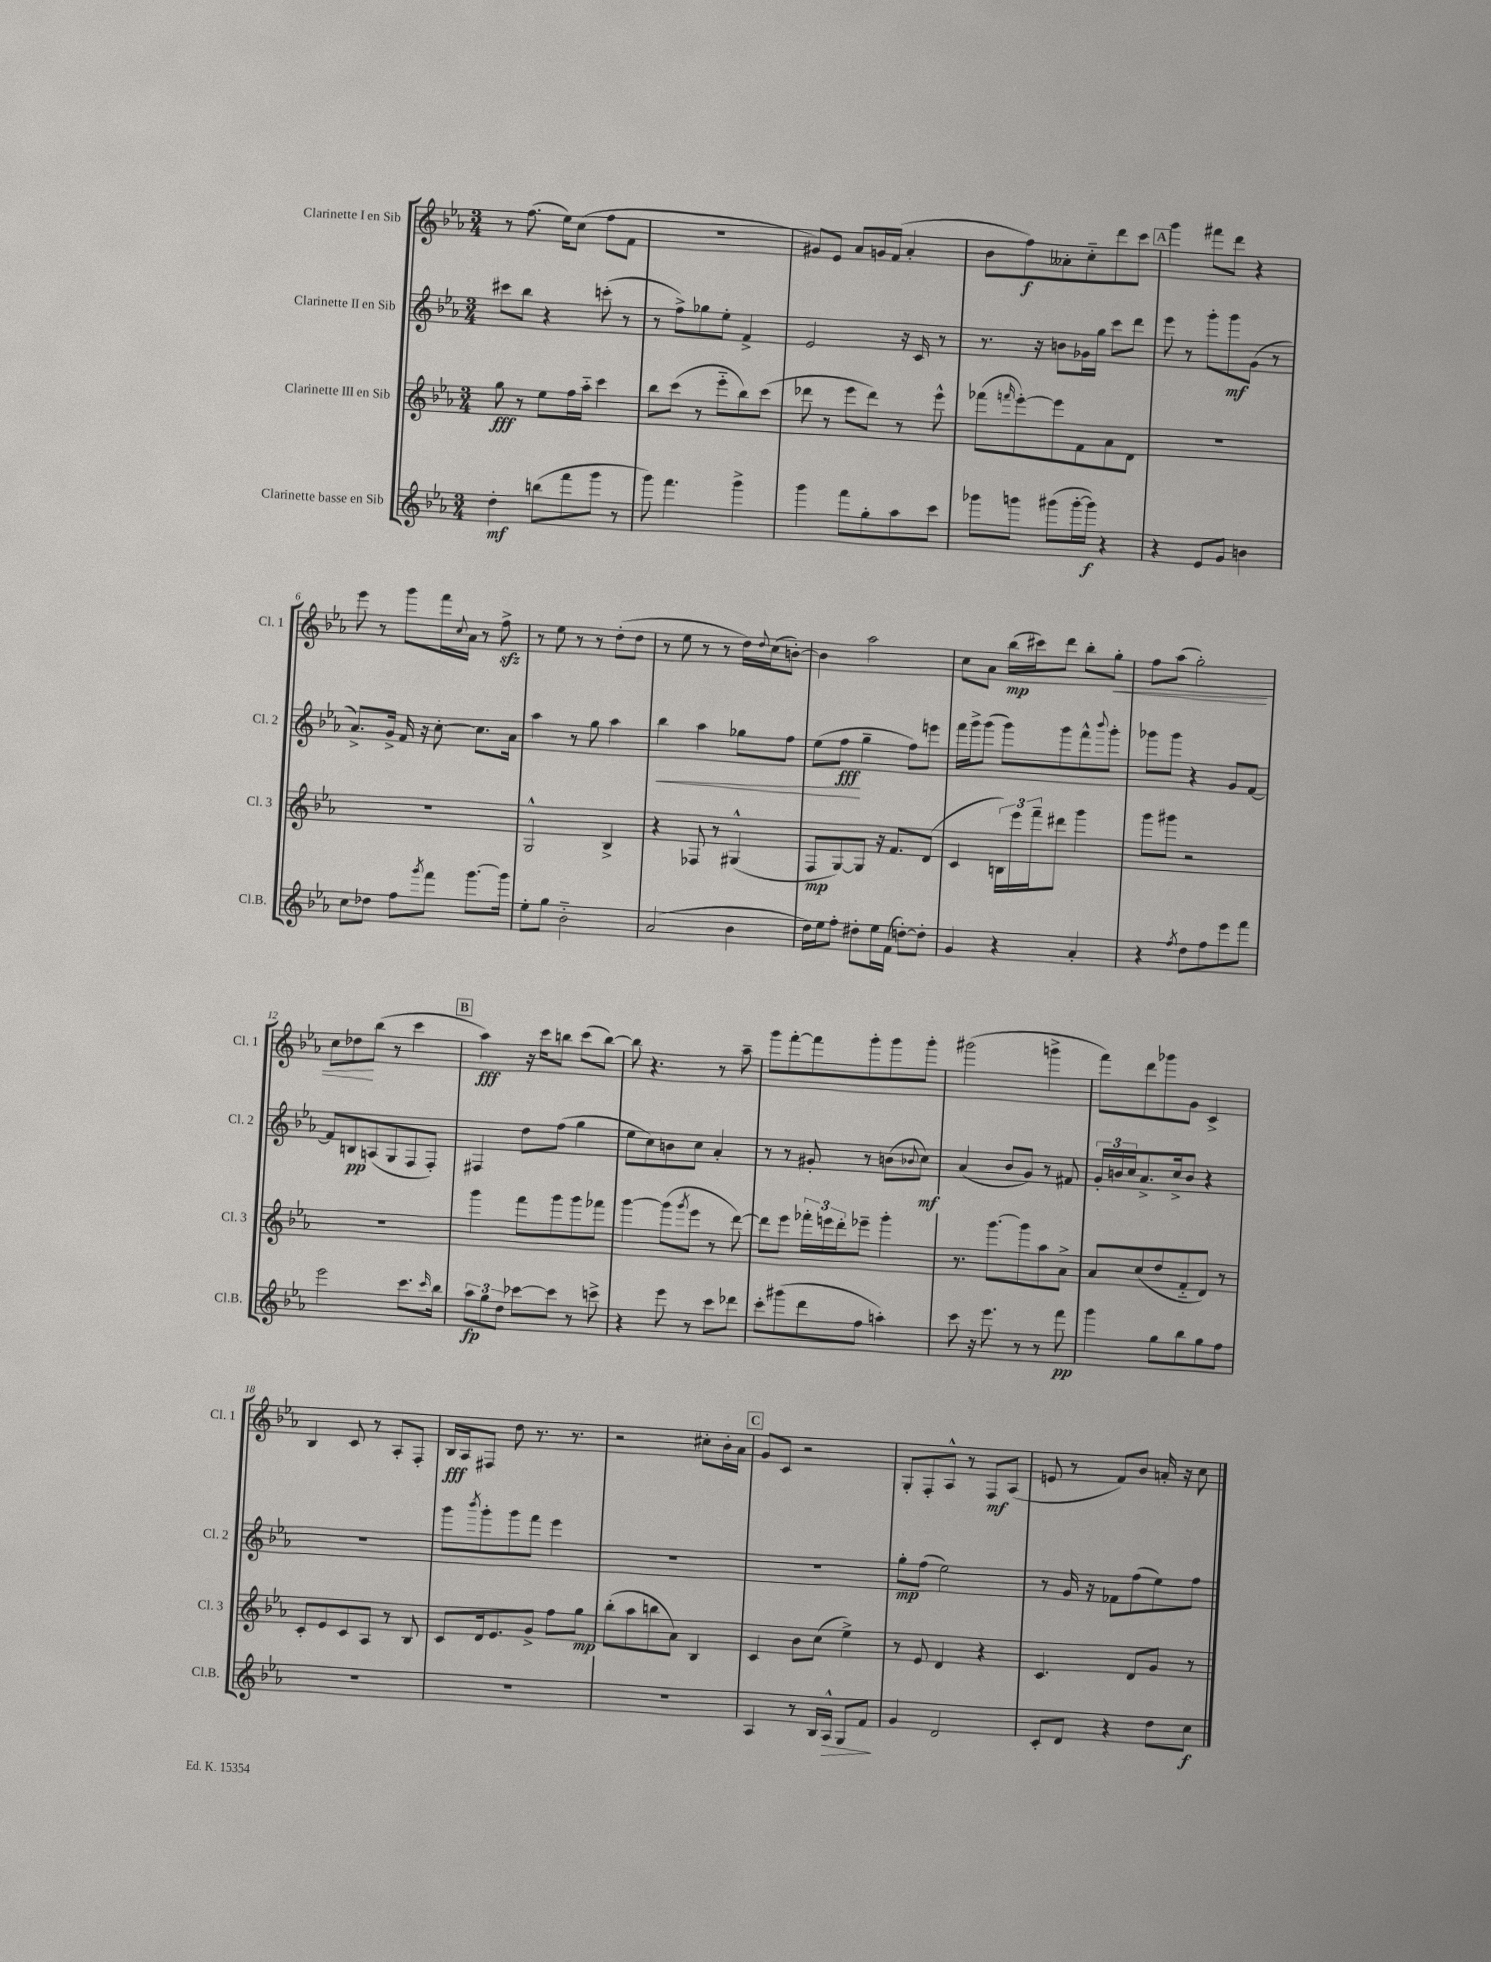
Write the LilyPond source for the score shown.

<<
\new StaffGroup <<
\new Staff = "s0" \with { instrumentName = "Clarinette I en Sib" shortInstrumentName = "Cl. 1" } {
    \clef treble \key ees \major \numericTimeSignature \time 3/4
    r8 f''8.( ees''16) c''8( f''8 f'8 |
    R2. |
    gis'8) ees'8 aes'8 g'16 f'16( aes'4-. |
    bes'8 f''8\f) aeses'8-. c''8-_ d'''8 c'''8 |
    \mark \markup { \box "A" } g'''4 fis'''8 d'''8 r4 |
    ees'''8 r8 g'''8 f'''16 \appoggiatura { c''8 } aes'16 r8 f''8->\sfz |
    r8 ees''8 r8 r8 d''8-.( d''8 |
    r8 ees''8 r8 r8 d''16) \appoggiatura { d''8 } c''16( b'8~-.) |
    b'4 aes''2 |
    c''8 aes'8 bes''16\mp( cis'''16) d'''8 bes''8-. g''8-.\< |
    f''8 aes''8( g''2-.) |
    c''8 des''8\! bes''8( r8 c'''4 |
    \mark \markup { \box "B" } aes''4\fff) r16 c'''16 b''8 c'''8( b''8~) |
    b''8 r4. r8 aes''8-- |
    g'''8 f'''8~-. f'''8 g'''8-. g'''8 g'''8-. |
    gis'''2( g'''4-> |
    f'''8) d'''8 ges'''8 g'8 c'4-> |
    bes4 c'8 r8 aes8-. f8-. |
    bes16\fff aes16 fis8 d''8 r8. r8. |
    r2 cis''8-. bes'16-. aes'16 |
    \mark \markup { \box "C" } g'8 c'8 r2 |
    g8-. f8-. aes8-^ r8 f8\mf aes8( |
    e'8 r8 f'8) bes'8 a'16-. r16 c''8 \bar "|." |
}
\new Staff = "s1" \with { instrumentName = "Clarinette II en Sib" shortInstrumentName = "Cl. 2" } {
    \clef treble \key ees \major \numericTimeSignature \time 3/4
    cis'''8 bes''8 r4 c'''8-.( r8 |
    r8 f''8->) ges''8 ees''8-. f'4-> |
    ees'2 r16 c'16 r8 |
    r8. r16 b'8 ges'16 g''16 c'''8 d'''8 |
    \mark \markup { \box "A" } ees'''8 r8 g'''8-. g'''8\mf g'8( r8 |
    aes'8.->) g'16-> f'16 r16 c''8~-. c''8. aes'16 |
    aes''4 r8 g''8 aes''4 |
    bes''4\< aes''4 ges''8 f''8 |
    ees''8( f''8\fff\! g''4-- f''8) e'''8 |
    f'''16 g'''16-> g'''8( g'''8) g'''8 f'''8-^ \appoggiatura { bes'''8 } g'''8-. |
    ges'''8 ges'''8 r4 g'8 f'8~ |
    f'8 b8\pp a8( g8 f8 f8-.) |
    \mark \markup { \box "B" } fis4 d''8 f''8( g''4 |
    ees''8 c''8) b'8 c''8 aes'4-. |
    r8 r8 gis'8-. r8 b'8( \appoggiatura { bes'8 } c''8\mf) |
    aes'4( bes'8 g'8) r8 fis'8 |
    \tuplet 3/2 { g'16-. b'16 c''16 } aes'8.-> c''16-> b'8 r4 |
    R2. |
    g'''8 \acciaccatura { bes'''8 } g'''8-. g'''8 f'''8 ees'''4 |
    R2. |
    \mark \markup { \box "C" } R2. |
    g''8-.\mp f''8( ees''2) |
    r8 g'16 r16 fes'8 f''8( ees''8) f''8 \bar "|." |
}
\new Staff = "s2" \with { instrumentName = "Clarinette III en Sib" shortInstrumentName = "Cl. 3" } {
    \clef treble \key ees \major \numericTimeSignature \time 3/4
    g''8\fff r8 ees''8 f''16 aes''16-_ c'''4 |
    bes''8 c'''8( r8 ees'''8-_ bes''8) c'''8( |
    des'''8 r8 ees'''8 des'''8) r8 ees'''8-^ |
    fes'''8( \grace { f'''16 } ees'''8~-.) ees'''8 f'8 aes'8 d'8 |
    \mark \markup { \box "A" } R2. |
    R2. |
    g2-^ bes4-> |
    r4 fes8 r8 gis4-^( |
    f8\mp g8~) g8 r16 f'8. d'8( |
    c'4 \tuplet 3/2 { b16) ees'''16 f'''16-- } dis'''8 g'''4 |
    g'''8 gis'''8 r2 |
    R2. |
    \mark \markup { \box "B" } g'''4 f'''8 g'''8 g'''8 fes'''8 |
    g'''4~ g'''8( \acciaccatura { g'''8 } ees'''8 r8 d'''8~) |
    d'''8 ees'''8 \tuplet 3/2 { fes'''16-. e'''16 d'''16-. } ees'''8-- g'''4-. |
    r8. g'''8.~ g'''8 aes''8 aes'8-> |
    aes'8 c''8( d''8 f'8-_ d'8) r8 |
    c'8-. ees'8 c'8 aes8 r8 bes8 |
    c'8 d'16 ees'8. g'8-> f''8 g''8\mp |
    bes''8-.( aes''8 b''8 aes'8) bes4 |
    \mark \markup { \box "C" } c'4 bes'8 c''8( ees''4->) |
    r8 ees'8 d'4 r4 |
    c'4. d'8 g'8 r8 \bar "|." |
}
\new Staff = "s3" \with { instrumentName = "Clarinette basse en Sib" shortInstrumentName = "Cl.B." } {
    \clef treble \key ees \major \numericTimeSignature \time 3/4
    d''4-.\mf b''8( f'''8 g'''8 r8 |
    g'''8) f'''4. g'''4-> |
    g'''4 f'''8 g''8-. aes''8 c'''8 |
    ges'''8 g'''8 gis'''8( gis'''16~-. gis'''16\f) r4 |
    \mark \markup { \box "A" } r4 ees'8 g'8 b'4 |
    c''8 des''8 f''8 \acciaccatura { g'''8 } f'''8 g'''8.~ g'''16 |
    ees''8-. g''8 bes'2-_ |
    aes'2( bes'4 |
    d''16) ees''16 f''8-. dis''8-. ees''16 f'16( d''8~-.) d''8-. |
    g'4 r4 aes'4-. |
    r4 \acciaccatura { f''8 } d''8 f''8 ees'''8 f'''8 |
    ees'''2 c'''8. \grace { c'''16 } bes''16 |
    \mark \markup { \box "B" } \tuplet 3/2 { aes''8\fp g''8 d''8 } ces'''8~ ces'''8 r8 c'''8-> |
    r4 ees'''8 r8 c'''8 des'''8 |
    c'''8-. gis'''8( d'''8 f''8 a''4-.) |
    c'''8 r16 ees'''8. r8 r8 f'''8\pp |
    g'''4 g''8 bes''8 g''8 f''8 |
    R2. |
    R2. |
    R2. |
    \mark \markup { \box "C" } aes4 r8 bes16 aes16-^\> g8 f'8\! |
    g'4 d'2 |
    c'8-. d'8 r4 d''8 c''8\f \bar "|." |
}
>>
>>
